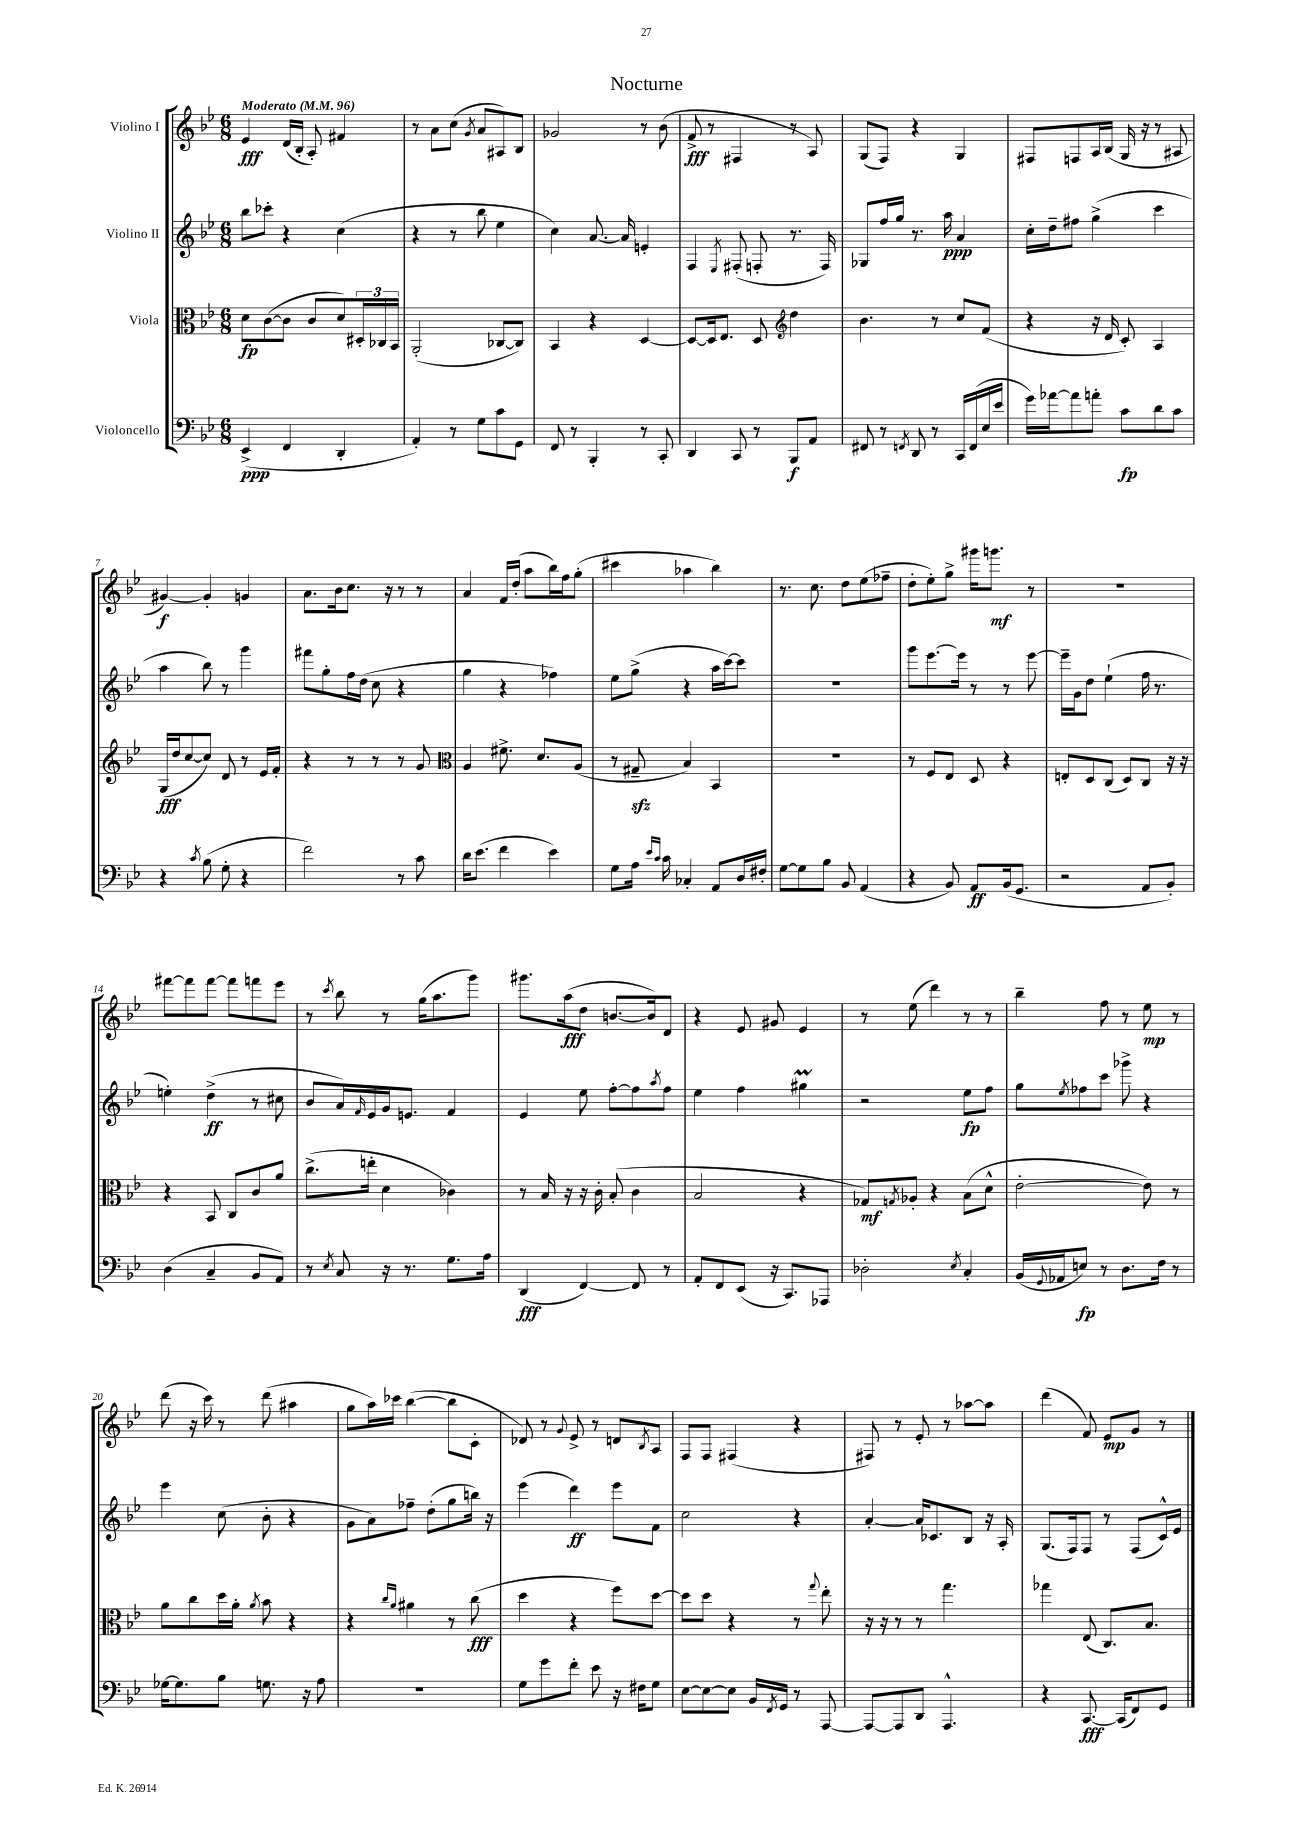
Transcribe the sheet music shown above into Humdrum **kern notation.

**kern	**kern	**kern	**kern
*staff4	*staff3	*staff2	*staff1
*clefF4	*clefC3	*clefG2	*clefG2
*k[b-e-]	*k[b-e-]	*k[b-e-]	*k[b-e-]
*M6/8	*M6/8	*M6/8	*M6/8
*MM96	*MM96	*MM96	*MM96
(4EE-^/	8d\L	8bb-\L	4e-/
.	([8c\	8ccc-'\J	.
4FF/	8c\]J	4r	(16d/LL
.	.	.	16B-'/JJ
.	8c/L	.	8A'/)
4DD'/	8d/)	(4cc\	4f#/
.	24D#'/L	.	.
.	24C-/	.	.
.	24BB-/JJ	.	.
=	=	=	=
4AA'/)	(2AA'/	4r	8r
.	.	.	8a\L
8r	.	8r	(8cc\J
.	.	.	8qg/
8G\L	.	8bb-\	8a/L
8c\	[8C-/L	4ee-\	8A#/)
8GG\J	8C-/]J)	.	8B-/J
=	=	=	=
8FF/	4BB-/	4cc\)	2g-/
8r	.	.	.
4BBB-'/	4r	[8.a/	.
.	.	16a/]	.
8r	[4D/	4e'/	8r
8CC'/	.	.	(8b-\
=	=	=	=
4DD/	8D/_L	4F/	8f^/
.	16D/]k	.	8r
.	8.E-/J	.	.
.	.	8qE-/	.
8CC/	.	(8F#'/	4F#/
8r	8D/	8F'/	.
*	*clefG2	*	*
8BBB-/L	4dd\	8.r	8r
8AA/J	.	.	8A/)
.	.	16F/)	.
=	=	=	=
8FF#/	4.b-\	8G-/L	(8G/L
8r	.	16ff/L	8F/J)
.	.	16gg/JJ	.
8qFF/	.	.	.
8DD/	.	8.r	4r
8r	8r	.	.
.	.	16aa\	.
16CC/LL	8cc/L	4a/	4G/
(16FF/	.	.	.
16E-/	(8f/J	.	.
16e-/JJ	.	.	.
=	=	=	=
16g\LL)	4r	16cc'\LL	8F#/L
[16a-\J	.	16dd~\J	.
8a-\]	.	8ff#\J	8F/
8a'\J	16r	(4gg^\	16A/L
.	16d/	.	(16B-/JJ
8c\L	8c'/)	.	16G/
.	.	.	16r
8d\	4A/	4ccc\	8r
8c\J	.	.	8A#/
=	=	=	=
4r	(16G/LL	4aa\	[4g#/)
.	16dd/J	.	.
.	[8cc/	.	.
8qc/	.	.	.
(8B-\	8cc/]J)	8bb-\)	4g#'/]
8G'\	8d/	8r	.
4r	8r	4ggg\	4g/
.	16e-/LL	.	.
.	16f'/JJ	.	.
=	=	=	=
2f\)	4r	8fff#\L	8.a\L
.	.	8gg'\	.
.	.	.	16b-\k
.	8r	16ff\L	8.cc\J
.	.	(16dd\JJ	.
.	8r	8cc\	.
.	.	.	16r
8r	8r	4r	8r
8c\	8g/	.	8r
=	=	=	=
*	*clefC3	*	*
16d\LK	4A/	4gg\	4a/
(8.e-\J	.	.	.
4f\	8.f#^\	4r	16f/LL
.	.	.	(16dd'/JJ
.	.	.	8aa\L
.	8.d/L	.	.
4e-\)	.	4ff-\)	16bb-\L)
.	.	.	16ff\J
.	(8A/J	.	(8gg'\J
=	=	=	=
8G\L	8r	8ee-\L	4ccc#\
16A\Jk	8G#~/	(8gg^\J	.
16qqe-/LL	.	.	.
16qqc/JJ	.	.	.
16c\	.	.	.
4C-'/	4B-/)	4r	4aa-\
8AA/L	4BB-/	16aa\LL	4bb-\)
.	.	[16ccc\J)	.
16D/L	.	8ccc\]J	.
16F#'/JJ	.	.	.
=	=	=	=
[8G\L	2.r	2.r	8.r
8G\]	.	.	.
.	.	.	8.cc\
8B-\J	.	.	.
8BB-/	.	.	8dd\L
(4AA/	.	.	(8ee-\
.	.	.	8ff-~\J
=	=	=	=
4r	8r	8ggg\L	8dd'\L
.	8F/L	[8.eee-\	8ee-'\)
8BB-/)	8E-/J	.	8gg^\J
.	.	16eee-\]Jk	.
8AA/L	8D/	8r	16ggg#\LK
.	.	.	8.ggg\J
(16BB-/k	4r	8r	.
8.GG/J	.	.	.
.	.	[8eee-\	8r
=	=	=	=
2r	8E'/L	16eee-~\]LL	2.r
.	.	16g\J	.
.	8D/	8dd\J	.
.	(8C/J	(4ee-`\	.
.	8D/L)	.	.
8AA/L	8C/J	16ff\	.
.	.	8.r	.
8BB-'/J)	16r	.	.
.	16r	.	.
=	=	=	=
(4D\	4r	4ee'\)	[8fff#\L
.	.	.	8fff#\]
4C~/	8BB-/	(4dd^\	[8fff#\J
.	8C/L	.	8fff#\]L
8BB-/L	8c/	8r	8fff\
8AA/J)	8a/J	8cc#\	8eee-\J
=	=	=	=
8r	(8.cc^\L	8b-/L	8r
8qE-/	.	.	8qccc/
8C/	.	16a/L)	8bb-\
.	.	16qqf/	.
.	16ee'\Jk	16e-/	.
16r	4d\	16g/J	8r
8.r	.	8.e/J	.
.	.	.	(16gg\LK
.	.	.	8.aa\
8.G\L	4c-\)	4f/	.
.	.	.	8ggg\J)
16A\Jk	.	.	.
=	=	=	=
(4DD/	8r	4e-/	8.ggg#\L
.	16B-/	.	.
.	16r	.	(16aa\k
[4FF/)	16r	8ee-\	8dd\J
.	16c'\	.	.
.	(8B-'/	[8ff'\L	[8.b/L
8FF/]	4c\	8ff\]	.
.	.	.	16b/]k)
.	.	8qaa/	.
8r	.	8ff\J	8d/J
=	=	=	=
8AA'/L	2B-/	4ee-\	4r
8FF/	.	.	.
(8EE-/J	.	4ff\	8e-/
16r	.	.	8g#/
8.CC/L)	.	.	.
.	4r	4gg#\	4e-/
8AAA-/J	.	.	.
=	=	=	=
2D-'\	8G-/L)	2r	8r
.	8qG/	.	.
.	8A-'/J	.	(8ee-\
.	4r	.	4ddd\)
8qE-/	.	.	.
4C'/	(8B-\L	8ee-\L	8r
.	8d^^\J	8ff\J	8r
=	=	=	=
(16BB-/LL	[2e-'\	8gg\L	4bb-~\
8qqGG/	.	.	.
16AA-/J	.	.	.
.	.	8qee-/	.
8E/J)	.	8ff-\	.
8r	.	8ccc\J	8ff\
8.D\L	.	8ggg-^\	8r
.	8e-\])	4r	8ee-\
16F\Jk	.	.	.
8r	8r	.	8r
=	=	=	=
[16G-\LK	8a\L	4eee-\	(8ddd\
8.G-\]	.	.	.
.	8cc\	.	16r
.	.	.	16ccc\)
8B-\J	16dd\L	(8cc\	8r
.	16a'\JJ	.	.
.	8qa/	.	.
8.G\	8b-\	8b-'\	(8ddd\
.	4r	4r	4aa#\
16r	.	.	.
8A\	.	.	.
=	=	=	=
2.r	4r	8g\L	8gg\L
.	.	8a\)	16aa\L)
.	.	.	16ccc-\JJ
.	16qqcc/LL	.	.
.	16qqa/JJ	.	.
.	4a#\	8ff-~\J	([4bb-\
.	.	(8dd'\L	.
.	8r	8gg\	8bb-\]L
.	(8cc\	16bb\Jk)	8c'\J
.	.	16r	.
=	=	=	=
8G\L	4dd\	(4eee-\	8d-/)
8g\	.	.	8r
.	.	.	8qqg/
8f'\J	4r	4ddd\)	8e-^/
8e-\	.	.	8r
16r	8ff\L)	8eee-\L	8d/L
16F#\LK	.	.	.
.	.	.	8qB-/
8G\J	[8dd\J	8f\J	8A/J
=	=	=	=
[8E-\L	8dd\]L	2cc\	8F/L
8E-\_	8dd\J	.	8F/J
8E-\]J	4r	.	(4F#/
16BB-/LL	.	.	.
8qFF/	.	.	.
16GG/JJ	.	.	.
8r	8r	4r	4r
.	8qqgg/	.	.
[8AAA/	8ee-'\	.	.
=	=	=	=
8AAA/_L	16r	[4a'/	8F#/)
.	16r	.	.
8AAA/]	8r	.	8r
8DD/J	8r	16a/]LK	8e-'/
.	.	8.c-/	.
4.AAA^^/	4.gg\	.	8r
.	.	8B-/J	[8aa-\L
.	.	16r	8aa-\]J
.	.	16A'/	.
=	=	=	=
4r	4gg-\	(8.G/L	(4ddd\
.	.	16F/k)	.
[8.CC/	(8E-/	8F/J	8f/)
.	8.C/L)	8r	8e-/L
(16CC/]LK	.	.	.
8FF/)	.	(8F/L	8g/J
.	8.B-/J	.	.
8GG/J	.	16c^^/L)	8r
.	.	16e-/JJ	.
==	==	==	==
*-	*-	*-	*-
